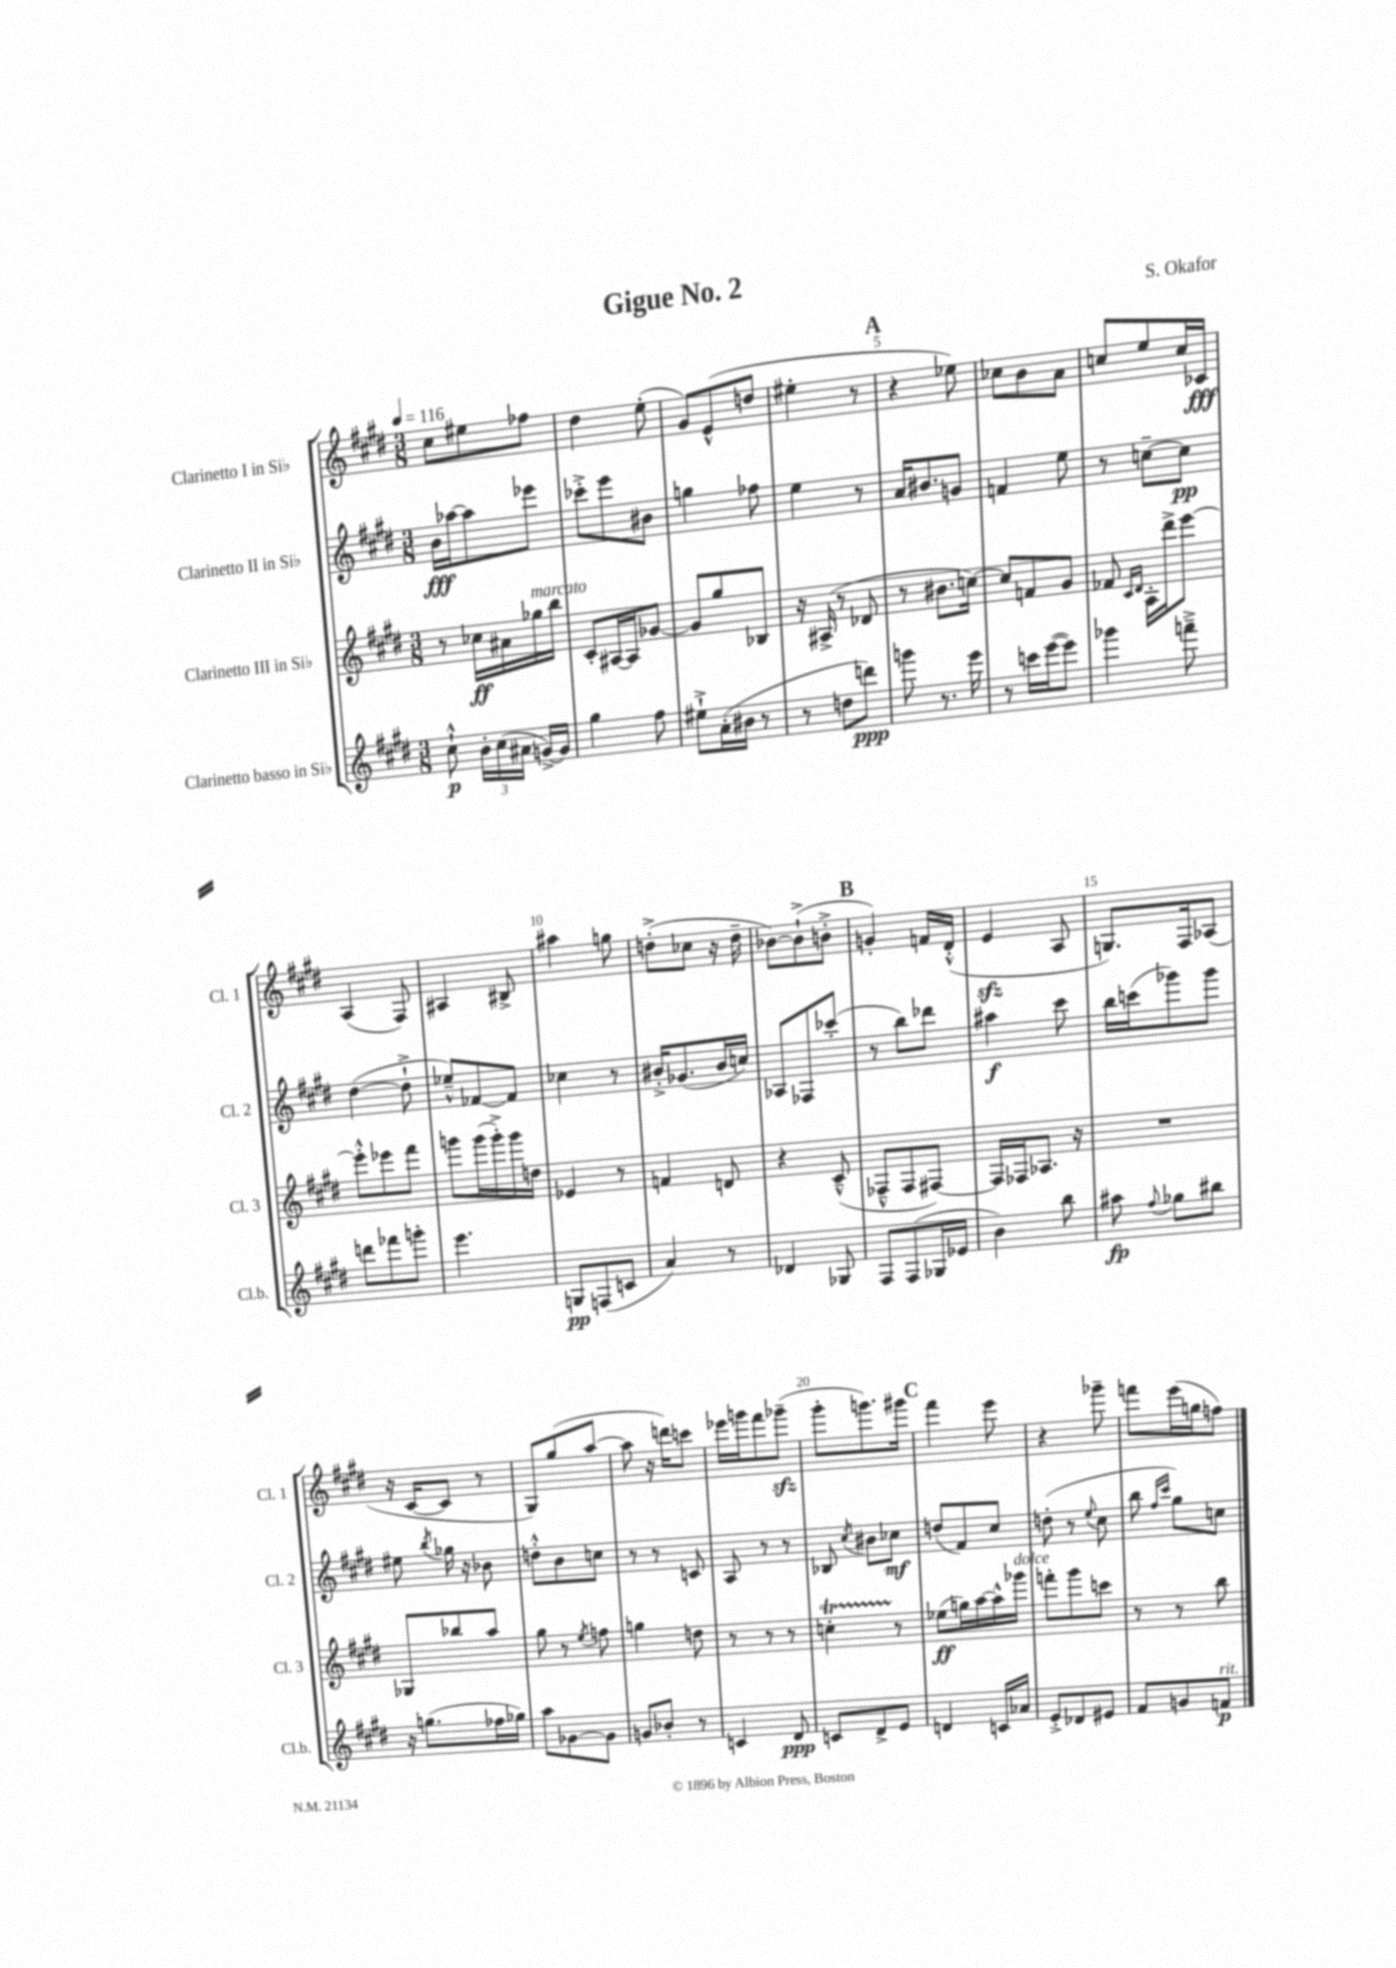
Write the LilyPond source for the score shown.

\header { title = "Gigue No. 2" composer = "S. Okafor" }
<<
\new StaffGroup <<
\new Staff = "s0" \with { instrumentName = "Clarinetto I in Sib" shortInstrumentName = "Cl. 1" } {
    \clef treble \key e \major \numericTimeSignature \time 3/8 \tempo 4 = 116
    \autoBeamOff cis''8[ eis''8 fes''8] |
    dis''4 e''8-.( |
    gis'8[) e'8-^( d''8] |
    eis''4-. r8 |
    \mark \markup { \bold "A" } r4 ees''8) |
    ces''8[ b'8 a'8] |
    c''8[ e''8 c''16 ces'16]\fff |
    a4( fis8) |
    ais4 bis8-> |
    ais''4 g''8 |
    d''8[-.->( ces''8] r16 d''16-- |
    bes'8[~) bes'8-!->( b'8]-.-> |
    \mark \markup { \bold "B" } g'4-.) f'16[ dis'16]-.-^( |
    e'4\sfz a8 |
    g8.[) fis16 aes8]( |
    r16 cis'16[~ cis'8] r8 |
    gis8[) gis''8( a''8]~ |
    a''8 r16 d'''16[) c'''8] |
    ees'''16[ g'''16 fis'''8 ges'''8]--\sfz( |
    gis'''8[-. g'''8.) gis'''16] |
    \mark \markup { \bold "C" } fis'''4 e'''8 |
    r4 ges'''8-- |
    f'''8[ e'''16( g''16 f''8]) \bar "|." |
}
\new Staff = "s1" \with { instrumentName = "Clarinetto II in Sib" shortInstrumentName = "Cl. 2" } {
    \clef treble \key e \major \numericTimeSignature \time 3/8
    \autoBeamOff b'16[\fff aes''16~ aes''8 ees'''8] |
    ces'''8[-.-> e'''8 bis'8] |
    g''4 fes''8 |
    e''4 r8 |
    \mark \markup { \bold "A" } a'16[ bis'8. g'8] |
    f'4 e''8 |
    r8 c''8[~-- c''8]\pp |
    dis''4~( dis''8-!-> |
    ees''8[---^) fes'8~ fes'8] |
    ces''4 r8 |
    bis'16[-.-> ges'8.( bis'16 c''16]) |
    aes8[ fes8 ces'''8]-.( |
    \mark \markup { \bold "B" } r8 b''8[) des'''8] |
    ais''4\f cis'''8 |
    b''16[ c'''16( ges'''8) ges'''8] |
    eis''8 \acciaccatura { b''8 } ges''16 r16 bes'8 |
    d''8[-.-^ b'8 c''8] |
    r8 r8 c'8 |
    a8 r8 r8 |
    bes8 \acciaccatura { cis''8 } bis'8[ ces''8]\mf |
    \mark \markup { \bold "C" } d''8[( fis'8) cis''8] |
    d''8-.( r8 \appoggiatura { e''8 } cis''8 |
    b''8 \grace { fis''16[ cis'''16] } gis''8[) c''8] \bar "|." |
}
\new Staff = "s2" \with { instrumentName = "Clarinetto III in Sib" shortInstrumentName = "Cl. 3" } {
    \clef treble \key e \major \numericTimeSignature \time 3/8
    \autoBeamOff r8 ces''16[\ff ais'16 ges''16^\markup { \italic "marcato" } b''16] |
    cis'8[-. ais16~ ais16 ges'8]~ |
    ges'8[ gis''8 bes8] |
    r16 ais16->( r8 des'8 |
    \mark \markup { \bold "A" } r8 bis'8.[ c''16]~) |
    c''8[ f'8 gis'8] |
    fes'8 \grace { cis'16[ dis'16] } a16[-. dis'''16-> e'''8]~ |
    e'''8[-.-^ ees'''8 fis'''8] |
    g'''8[ g'''16( g'''16-.->) g'''16 d''16] |
    ees'4 r8 |
    f'4 d'8 |
    r4 cis'8---^( |
    \mark \markup { \bold "B" } fes8[---^ fes8 fis8]~) |
    fis16[ fes16 aes8.] r16 |
    R4. |
    ges8[ bes''8 a''8] |
    gis''8 r8 \acciaccatura { e''8 } f''8 |
    g''4 d''8 |
    r8 r8 r8 |
    c''4-.\startTrillSpan r8\stopTrillSpan |
    \mark \markup { \bold "C" } ees''8[\ff( g''16) a''16~ a''16-^ ges'''16]^\markup { \italic "dolce" } |
    f'''8[-. gis'''8 c'''8] |
    r8 r8 b''8 \bar "|." |
}
\new Staff = "s3" \with { instrumentName = "Clarinetto basso in Sib" shortInstrumentName = "Cl.b." } {
    \clef treble \key e \major \numericTimeSignature \time 3/8
    \autoBeamOff cis''8-!-^\p \tuplet 3/2 { b'16[-. cis''16( ais'16] } g'16[~->) g'16] |
    gis''4 fis''8 |
    eis''8[-!-> a'16-.( bis'16] r8 |
    r8 d''8[ d'''8]\ppp) |
    \mark \markup { \bold "A" } g'''8 r8. e'''16 |
    r8 c'''16[ e'''16~( e'''8]) |
    ges'''4 f'''8---> |
    d'''8[ fes'''8 g'''8]-. |
    e'''4. |
    g8[\pp f8( c'8] |
    a'4) r8 |
    des'4 ges8 |
    \mark \markup { \bold "B" } fis8[ fis8( ges16 ees'16] |
    b'4) b''8 |
    ais''8\fp \appoggiatura { fis''8 } ges''8[ bis''8] |
    r16 g''8.[( fes''16 ges''16]) |
    a''8[ ges'8~ ges'8] |
    g'8[ bes'8]-. r8 |
    c'4 dis'8\ppp |
    c'8[ dis'8-> e'8] |
    \mark \markup { \bold "C" } d'4 c'16[ aes'16] |
    e'8[-.-> des'8 eis'8] |
    fis'8[ g'8 f'8]\p^\markup { \italic "rit." } \bar "|." |
}
>>
>>
\layout { \context { \Score \override BarNumber.break-visibility = ##(#f #t #t) barNumberVisibility = #(every-nth-bar-number-visible 5) } }
